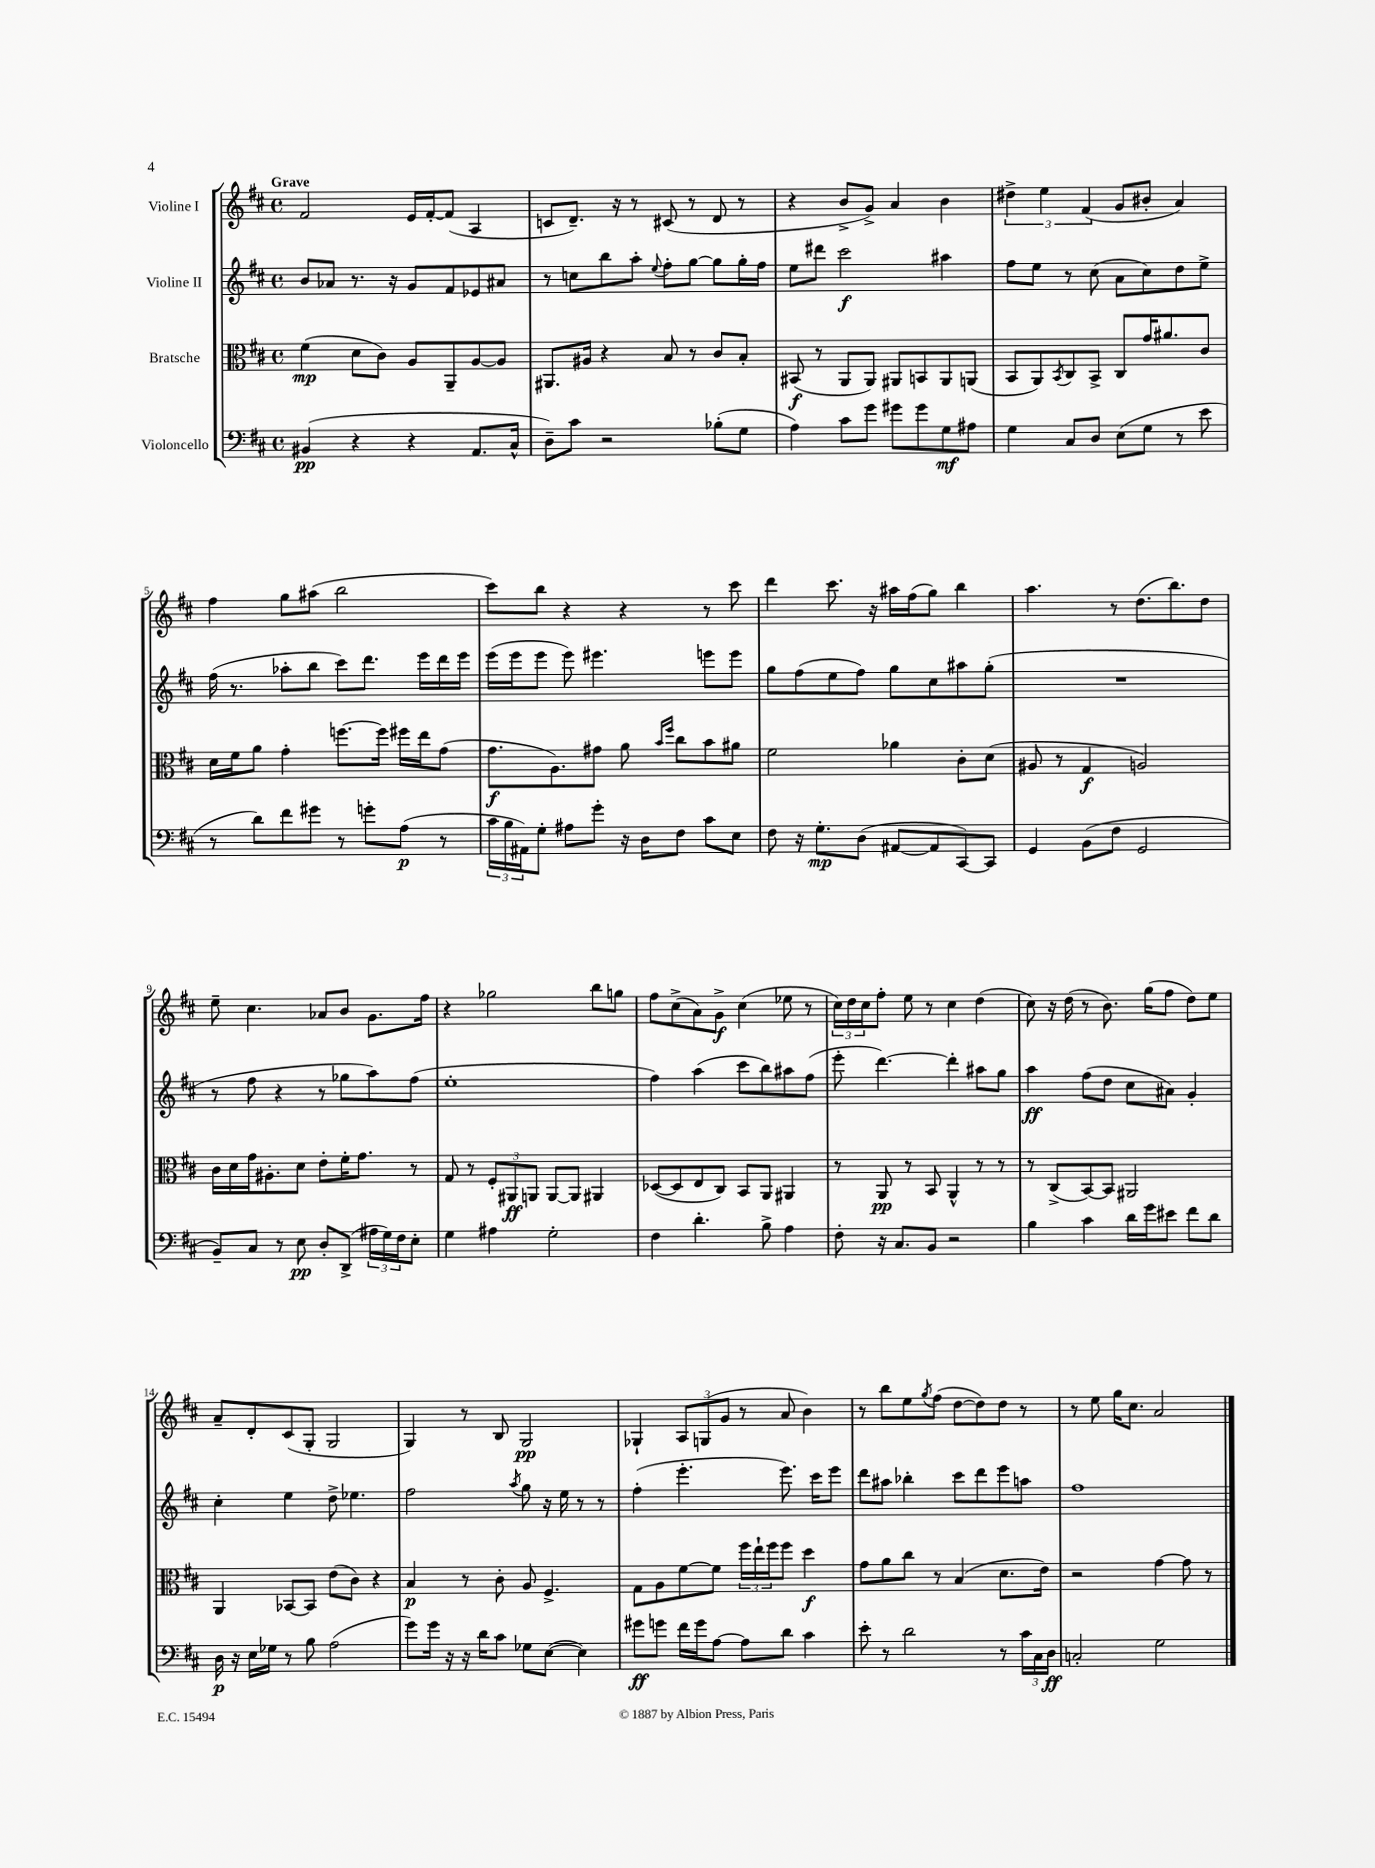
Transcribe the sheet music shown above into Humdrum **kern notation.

**kern	**kern	**kern	**kern
*staff4	*staff3	*staff2	*staff1
*clefF4	*clefC3	*clefG2	*clefG2
*k[f#c#]	*k[f#c#]	*k[f#c#]	*k[f#c#]
*M4/4	*M4/4	*M4/4	*M4/4
*met(c)	*met(c)	*met(c)	*met(c)
(4BB#	(4f#	8b	2f#
.	.	8a-	.
4r	8d	8.r	.
.	8c#)	.	.
.	.	16r	.
4r	8A	8g	16e
.	.	.	[16f#'
.	8AA~	8f#	(8f#]
8.AA	[8A	8e-	4A
.	8A]	8a#	.
16C#^^	.	.	.
=	=	=	=
8D~)	8.AA#	8r	8c
8c#	.	8cc	8.d~)
.	16A#	.	.
2r	4r	8bb	.
.	.	.	16r
.	.	8aa'	8r
.	.	8qqee	.
.	8B	8ff#'	(8c#
.	8r	[8gg	8r
(8B-'	8c#	8gg]	8d
8G	8B'	16gg'	8r
.	.	16ff#	.
=	=	=	=
4A)	(8BB#	8ee	4r
.	8r	8ddd#	.
8c#	8AA	2ccc#	8b^
8g	8AA)	.	8g^)
8g#	8AA#	.	4a
8g#	8BB	.	.
8G	8AA#	4aa#	4b
8A#	(8AA	.	.
=	=	=	=
4G	8BB	8ff#	6dd#^
.	8AA)	8ee	.
.	.	.	6ee
.	8qBB	.	.
8C#	8C#	8r	.
.	.	.	(6f#
8D	8BB^	(8cc#	.
(8E	8C#	8a	8g
8G	16g	8cc#)	8b#'
.	8.a#	.	.
8r	.	8dd	4a)
8e	8c#	8ee^	.
=	=	=	=
8r	16d	(16ff#	4ff#
.	16f#	8.r	.
8d)	8a	.	.
8f#	4g'	8aa-'	8gg
8g#	.	8bb	(8aa#
8r	[8.ff	8ccc#)	2bb
8g'	.	8.ddd	.
.	16ff]	.	.
(8A	16ff#	.	.
.	16ee	16eee	.
8r	(8g	16ddd	.
.	.	16eee	.
=	=	=	=
24c#	8.g	(16eee	8ccc#)
24B	.	.	.
.	.	16eee	.
24AA#)	.	.	.
8G'	.	8eee	8bb
.	8.A)	.	.
8A#	.	8eee)	4r
8g'	8g#	4.eee#	.
16r	8a	.	4r
16D	.	.	.
.	16qqb	.	.
.	16qqff#	.	.
8F#	8cc#	.	.
8c#	8b	8eee	8r
8E	8a#	8eee	8ccc#
=	=	=	=
8F#	2f#	8gg	4ddd
16r	.	(8ff#	.
8.G'	.	.	.
.	.	8ee	8.ccc#
(8D	.	8ff#)	.
.	.	.	16r
[8AA#	4a-	8gg	16aa#
.	.	.	(16ff#
8AA#]	.	8cc#	8gg)
[8CC#)	8c#'	8aa#	4bb
8CC#]	(8d	(8gg'	.
=	=	=	=
4GG	8A#	1r	4.aa
.	8r	.	.
(8BB	4G	.	.
8F#	.	.	8r
2GG	2A)	.	(8.dd
.	.	.	8.bb)
.	.	.	8dd
=	=	=	=
8BB~)	16c#	8r	8ee~
.	16d	.	.
8C#	16g	8ff#	4.cc#
.	8.A#'	.	.
8r	.	4r	.
8E	8d	.	.
8D'	8e'	8r	8a-
(8DD^	16f#'	8gg-	8b
.	8.g	.	.
24A#	.	8aa)	8.g
24G)	.	.	.
24F#	.	.	.
8E'	8r	(8ff#	.
.	.	.	16ff#
=	=	=	=
4G	8G	1ee'	4r
.	8r	.	.
4A#	12F#'	.	2gg-
.	12AA#	.	.
.	12AA	.	.
2G'	[8AA	.	.
.	8AA]	.	.
.	4AA#	.	8bb
.	.	.	8gg
=	=	=	=
4F#	([8D-	4ff#)	8ff#
.	8D-]	.	(8cc#^
4.d'	8E	(4aa	8a)
.	8C#)	.	8g^
.	8BB	8ccc#	(4cc#
8B^	8AA	8bb)	.
4A	4AA#	8aa#	8ee-
.	.	(8ff#	8r
=	=	=	=
8F#'	8r	8eee'	24cc#)
.	.	.	24dd
.	.	.	24cc#
16r	8AA	[4.ddd)	8ff#'
8.C#	.	.	.
.	8r	.	8ee
8BB	8BB	.	8r
2r	4AA^^	4ddd']	4cc#
.	8r	8aa#	(4dd
.	8r	8gg	.
=	=	=	=
4B	8r	4aa	8cc#)
.	(8C#^	.	16r
.	.	.	(16dd
4c#	[8BB)	(8ff#	8r
.	8BB]	8dd	8.b)
16d	2AA#	8cc#	.
16g	.	.	(16gg
8e#	.	8a#)	8ff#
8f#	.	4g'	8dd)
8d	.	.	8ee
=	=	=	=
16D	4AA	4cc#'	8a~
16r	.	.	.
16E	.	.	8d'
16G-	.	.	.
8r	[8BB-	4ee	(8c#
8B	8BB-]	.	8G'
(2A	(8e	8dd^	2G
.	8c#)	4.ee-	.
.	4r	.	.
=	=	=	=
8g)	4B	2ff#	4G)
16g	.	.	.
16r	.	.	.
16r	8r	.	8r
16d	.	.	.
8c#	8c#'	.	8B
.	.	8qaa	.
8G-	8A	8gg	2G
([8E	4.F#^	16r	.
.	.	16ee	.
4E])	.	8r	.
.	.	8r	.
=	=	=	=
8g#	8G	(4ff#'	4G-`
8g	8A	.	.
16f#	[8f#	4.eee'	12A
16g	.	.	.
.	.	.	(12G
[8A	8f#]	.	.
.	.	.	12g
8A]	24ff#	.	8r
.	24ee`	.	.
.	24ff#	.	.
8d	8ff#	8.eee)	8a
4c#	4dd	.	4b)
.	.	16ccc#	.
.	.	8eee	.
=	=	=	=
8e'	8g	8ddd	8r
8r	8a	8aa#	8bb
2d	8cc#	4bb-'	8ee
.	.	.	8qgg
.	8r	.	(8ff#
.	(4B	8ccc#	[8dd
.	.	8ddd	8dd])
8r	8.d	8eee	8dd
24c#	.	8aa	8r
24C#	.	.	.
.	16e)	.	.
24D	.	.	.
=	=	=	=
2C'	2r	1ff#	8r
.	.	.	8ee
.	.	.	16gg
.	.	.	8.cc#
2G	[4g	.	2a
.	8g]	.	.
.	8r	.	.
==	==	==	==
*-	*-	*-	*-
